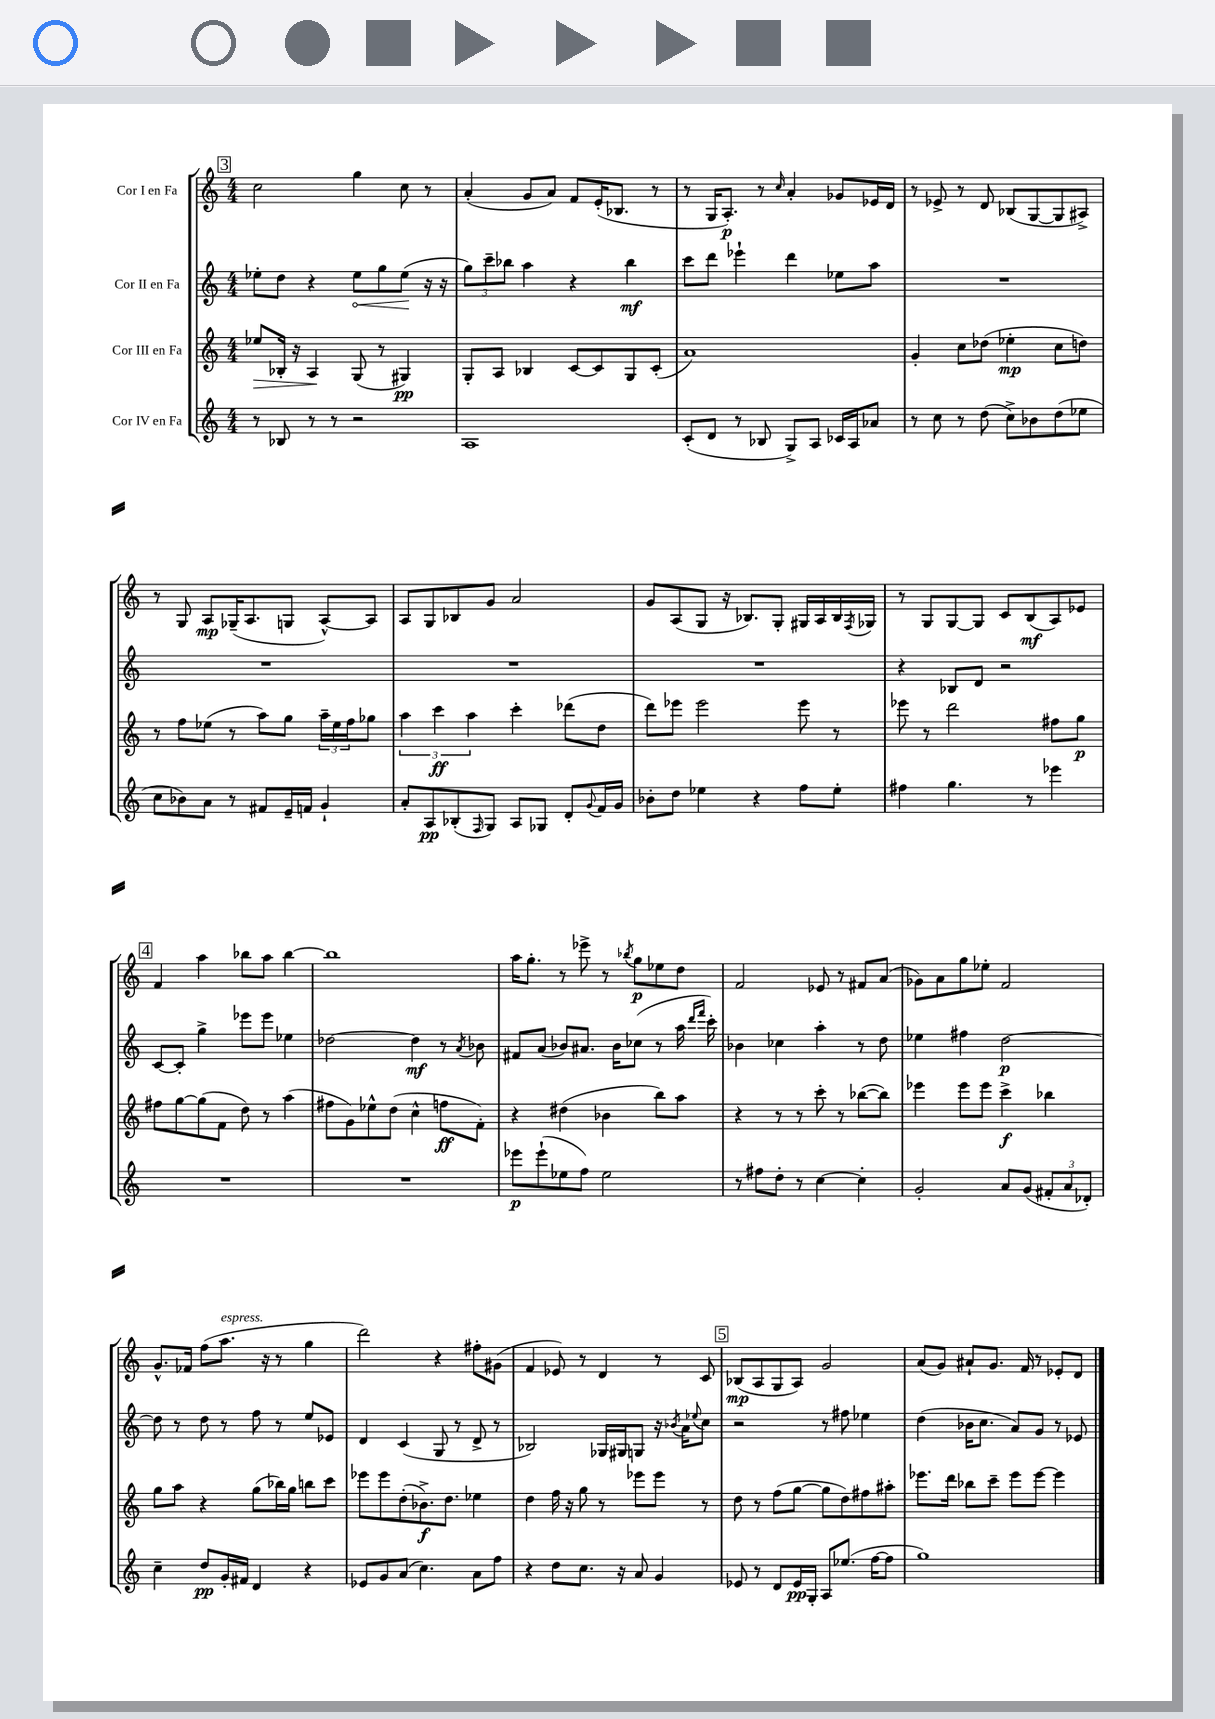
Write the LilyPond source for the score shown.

<<
\new StaffGroup <<
\new Staff = "s0" \with { instrumentName = "Cor I en Fa" } {
    \clef treble \key c \major \numericTimeSignature \time 4/4
    \mark \markup { \box "3" } c''2 g''4 c''8 r8 |
    a'4-.( g'8 a'8) f'8 e'16-.( bes8. r8 |
    r8 g16 a8.-.\p) r8 \grace { c''16 } a'4-. ges'8 ees'16 d'16 |
    r8 ees'8-> r8 d'8 bes8( g8~ g8 ais8->) |
    r8 g8 a8\mp ges16--( a8. g8 a8~-^) a8 |
    a8 g8 bes8 g'8 a'2 |
    g'8 a8( g8 r16 bes8.) g8-. gis16 a16 bes16 \acciaccatura { f8 } ges16 |
    r8 g8 g8~ g8 c'8 b8\mf( a8) ees'8 |
    \mark \markup { \box "4" } f'4 a''4 bes''8 a''8 bes''4~ |
    bes''1 |
    a''16 g''8.-. r8 ees'''8-> r8 \acciaccatura { bes''8 } g''8\p ees''8 d''8 |
    f'2 ees'8 r8 fis'8 a'8( |
    ges'8) a'8 g''8 ees''8-. f'2 |
    g'8.-^ fes'16 f''8( a''8.^\markup { \italic "espress." } r16 r8 g''4 |
    d'''2) r4 fis''8-. gis'8( |
    f'4 ees'8) r8 d'4 r8 c'8 |
    \mark \markup { \box "5" } bes8\mp( a8 g8 a8) g'2 |
    a'8( g'8) ais'8-! g'8. f'16 r8 ees'8-. d'8 \bar "|." |
}
\new Staff = "s1" \with { instrumentName = "Cor II en Fa" } {
    \clef treble \key c \major \numericTimeSignature \time 4/4
    \mark \markup { \box "3" } ees''8-. d''8 r4 \once \override Hairpin.circled-tip = ##t ees''8\< g''8 ees''8\!( r16 r16 |
    \tuplet 3/2 { g''8) c'''8-- bes''8 } a''4 r4 bes''4\mf |
    c'''8 d'''8 ees'''4-! d'''4 ees''8 a''8 |
    R1 |
    R1 |
    R1 |
    R1 |
    r4 bes8 d'8 r2 |
    \mark \markup { \box "4" } c'8~ c'8-. g''4-> ees'''8 ees'''8 ees''4 |
    des''2~ des''4\mf r8 \acciaccatura { a'8 } bes'8 |
    fis'8 a'8( bes'8) ais'8. bes'16 ces''8( r8 a''16 \grace { d'''16 f'''16 } c'''16-.) |
    bes'4 ces''4 a''4-. r8 d''8 |
    ees''4 fis''4 d''2~\p |
    d''8 r8 d''8 r8 f''8 r8 e''8 ees'8 |
    d'4 c'4( g8 r8 d'8-> r8 |
    bes2) ges16 gis16 g8 r16 \acciaccatura { bes'8 } a'16 \appoggiatura { ees''8 } c''8 |
    \mark \markup { \box "5" } r2 r8 fis''8 ees''4 |
    d''4( bes'16 c''8. a'8) g'8 r8 ees'8 \bar "|." |
}
\new Staff = "s2" \with { instrumentName = "Cor III en Fa" } {
    \clef treble \key c \major \numericTimeSignature \time 4/4
    \mark \markup { \box "3" } ees''8\> bes16-. r16 a4\! g8( r8 gis4\pp) |
    g8-. a8 bes4 c'8~ c'8 g8 c'8-.( |
    a'1) |
    g'4-. c''8 des''8( ees''4-.\mp c''8 d''8) |
    r8 f''8 ees''8( r8 a''8) g''8 \tuplet 3/2 { a''16-- ees''16 f''16 } ges''8 |
    \tuplet 3/2 { a''4 c'''4\ff a''4 } c'''4-. des'''8( d''8 |
    d'''8) ees'''8 ees'''2 ees'''8 r8 |
    ees'''8 r8 d'''2 fis''8 g''8\p |
    \mark \markup { \box "4" } fis''8 g''8~ g''8( f'8 d''8) r8 a''4( |
    fis''8 g'8) ees''8-^ d''8( c''4-^ f''8\ff f'8-.) |
    r4 dis''4( bes'4 b''8) a''8 |
    r4 r8 r8 c'''8-. r8 bes''8~( bes''8) |
    ees'''4 ees'''8 ees'''8 c'''4->\f bes''4 |
    g''8 a''8 r4 g''8( bes''16) g''16 b''8 c'''8 |
    ees'''8 ees'''8 d''8-.( bes'8.->\f) d''8. ees''4 |
    d''4 f''16 r16 g''8 r8 ees'''8 ees'''8 r8 |
    \mark \markup { \box "5" } d''8 r8 f''8( g''8~ g''8 d''8) fis''8 ais''8-. |
    ees'''8. d'''16 bes''8 c'''8-- ees'''8 ees'''8~ ees'''4 \bar "|." |
}
\new Staff = "s3" \with { instrumentName = "Cor IV en Fa" } {
    \clef treble \key c \major \numericTimeSignature \time 4/4
    \mark \markup { \box "3" } r8 bes8 r8 r8 r2 |
    a1 |
    c'8-.( d'8 r8 bes8 g8->) a8 ces'16 a16 aes'8 |
    r8 c''8 r8 d''8( c''8->) bes'8 d''8( ees''8 |
    c''8 bes'8) a'8 r8 fis'8 e'16-- f'16 g'4-! |
    a'8-. a8\pp bes8-.( \grace { f16 } g8) a8 ges8 d'8-. \appoggiatura { g'8 } f'16 g'16 |
    bes'8-. d''8 ees''4 r4 f''8 ees''8-. |
    fis''4 g''4. r8 ees'''4 |
    \mark \markup { \box "4" } R1 |
    R1 |
    ees'''8\p ees'''8-!( ees''8 f''8) ees''2 |
    r8 fis''8 d''8-. r8 c''4~ c''4-. |
    g'2-. a'8 g'8( \tuplet 3/2 { fis'8-. a'8 des'8-.) } |
    c''4-- d''8\pp g'16-. fis'16 d'4 r4 |
    ees'8 g'8 a'8( c''4.) a'8 f''8 |
    r4 d''8 c''8. r16 a'8 g'4 |
    \mark \markup { \box "5" } ees'8 r8 d'8 ees'16\pp g16-. a8 ees''8.( f''16~ f''8 |
    g''1) \bar "|." |
}
>>
>>
\layout { \context { \Score \remove "Bar_number_engraver" } }
